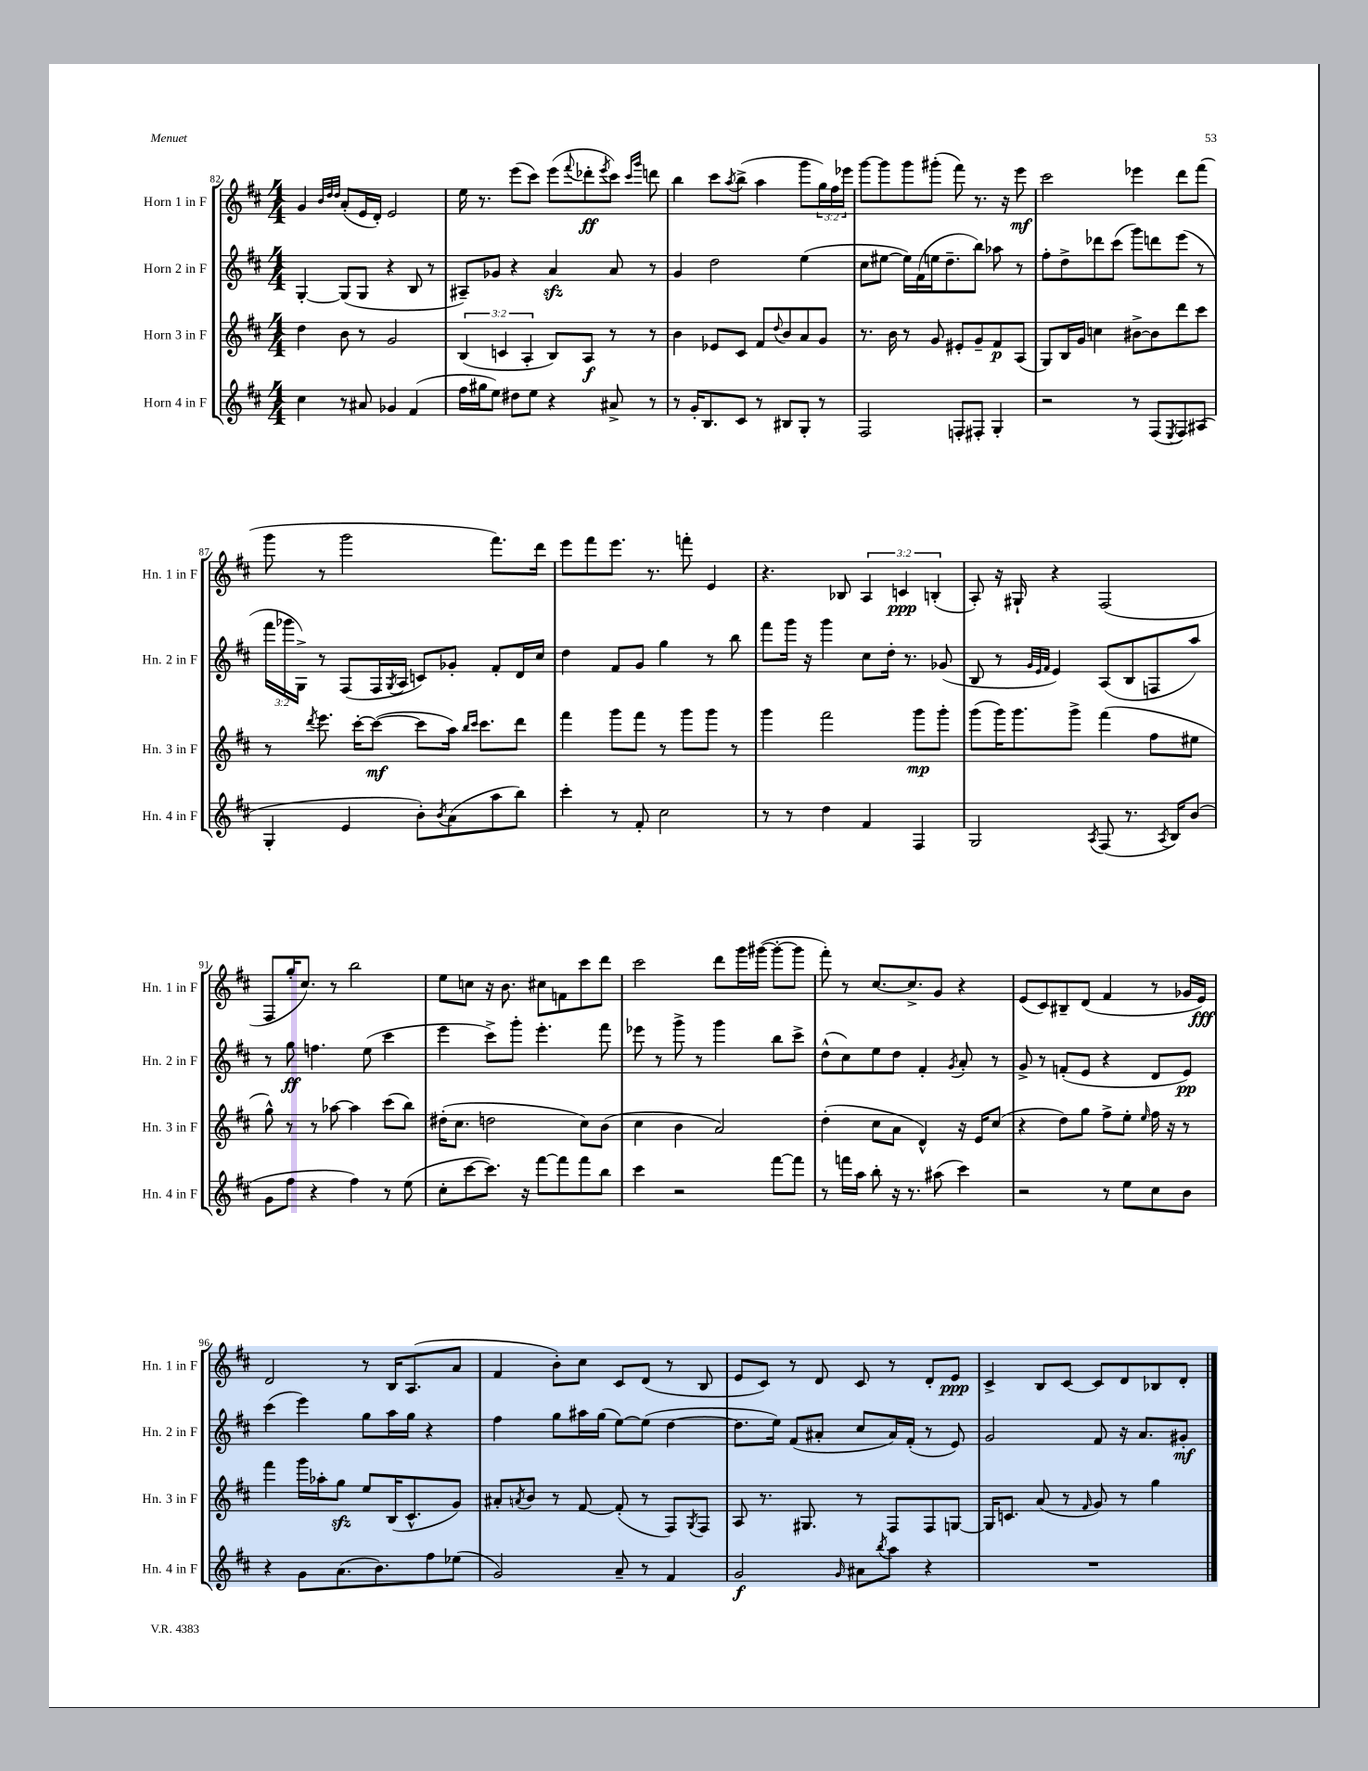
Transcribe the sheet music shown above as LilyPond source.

<<
\new StaffGroup <<
\new Staff = "s0" \with { instrumentName = "Horn 1 in F" shortInstrumentName = "Hn. 1 in F" } {
    \clef treble \key d \major \numericTimeSignature \time 4/4 \override Staff.TupletNumber.text = #tuplet-number::calc-fraction-text
    g'4 \grace { b'32 d''32 d''32 } a'8-.( e'16 d'16-.) e'2 |
    e''16 r8. e'''8( cis'''8) e'''8( \appoggiatura { fis'''8 } des'''8-.\ff \acciaccatura { e'''8 } cis'''8) \grace { cis'''16 g'''16 } d'''8 |
    b''4 cis'''8 \acciaccatura { a''8 } b''8->( a''4 g'''8 \tuplet 3/2 { g''16) fis''16 ees'''16 } |
    g'''8~ g'''8 g'''8 gis'''8-.( fis'''8) r8. r16 e'''8\mf |
    cis'''2 ees'''4 d'''8 fis'''8( |
    g'''8 r8 g'''2 fis'''8.) d'''16 |
    e'''8 fis'''8 e'''8. r8. f'''8-. e'4 |
    r4. bes8 \tuplet 3/2 { a4 c'4\ppp b4-.( } |
    a8-.) r16 gis16-! r4 fis2( |
    fis8 g''16-. cis''8.) r8 b''2 |
    e''8 c''8 r16 b'8. cis''8 f'8 cis'''8 d'''8 |
    cis'''2 d'''8 g'''16 gis'''16~( gis'''8~-. gis'''8 |
    fis'''8-.) r8 cis''8.~ cis''8.-> g'8 r4 |
    e'8( cis'8) bis8-- d'8( fis'4 r8 ges'16 e'16\fff) |
    d'2 r8 b16 a8.( a'8 |
    fis'4 b'8-.) cis''8 cis'8 d'8( r8 b8 |
    e'8 cis'8) r8 d'8 cis'8 r8 d'8-. e'8\ppp |
    cis'4-> b8 cis'8~ cis'8 d'8 bes8 d'8-. \bar "|." |
}
\new Staff = "s1" \with { instrumentName = "Horn 2 in F" shortInstrumentName = "Hn. 2 in F" } {
    \clef treble \key d \major \numericTimeSignature \time 4/4 \override Staff.TupletNumber.text = #tuplet-number::calc-fraction-text
    g4~-. g8( g8 r4 b8 r8 |
    ais8--) ges'8 r4 a'4\sfz a'8 r8 |
    g'4 d''2 e''4( |
    cis''8 eis''8~ eis''16) fis'16( e''16 d''8.-- b''8) aes''8 r8 |
    fis''8-. d''8-> des'''8 cis'''8( g'''8) d'''8 e'''8( r8 |
    \tuplet 3/2 { fis'''16 ges'''16 g16->) } r8 fis8( fis16 \acciaccatura { g8 } a16 c'8) ges'8-. fis'8-. d'16 cis''16 |
    d''4 fis'8 g'8 g''4 r8 b''8 |
    fis'''8 g'''16 r16 g'''4 cis''8 d''16-. r8. ges'8( |
    b8 r8 \grace { g'32 e'32 fis'32 } e'4) a8( b8 f8 a''8) |
    r8 g''8\ff f''4. e''8( cis'''4 |
    e'''4 cis'''8->) g'''8-. e'''4.-. fis'''8 |
    ees'''8 r8 g'''8-> r8 g'''4 b''8 cis'''8-> |
    d''8-^( cis''8) e''8 d''8 fis'4-. \acciaccatura { g'8 } a'8-. r8 |
    g'8-> r8 f'8-.( e'8 r4 d'8 e'8\pp) |
    cis'''4( e'''4) g''8 a''16 g''16 r4 |
    fis''4 g''8 ais''16 g''16( e''8~) e''8( d''4~ |
    d''8. e''16) fis'8( ais'8-. cis''8 ais'16) fis'16-.( r8 e'8) |
    g'2 fis'8 r16 a'8. gis'8-.\mf \bar "|." |
}
\new Staff = "s2" \with { instrumentName = "Horn 3 in F" shortInstrumentName = "Hn. 3 in F" } {
    \clef treble \key d \major \numericTimeSignature \time 4/4 \override Staff.TupletNumber.text = #tuplet-number::calc-fraction-text
    d''4 b'8 r8 g'2 |
    \tuplet 3/2 { b4( c'4 a4-. } b8) a8\f r8 r8 |
    b'4 ees'8 cis'8 fis'8 \appoggiatura { d''8 } b'8 a'8 g'8 |
    r8. b'16 r8 g'8 eis'8-. g'8-- fis'8\p a8( |
    g8) b16 g'16 c''4 bis'8~-> bis'8 d'''8 cis'''8 |
    r8 \acciaccatura { d'''8 } e'''8. cis'''16~-. cis'''8~\mf( cis'''8 a''16) \grace { b''16 cis'''16 } cis'''8. d'''8 |
    fis'''4 g'''8 fis'''8 r8 g'''8 g'''8 r8 |
    g'''4 fis'''2 g'''8\mp g'''8-. |
    g'''8( g'''16) g'''8. g'''8-> fis'''4( fis''8 eis''8 |
    g''8-^) r8 r8 aes''8~ aes''4 cis'''8( b''8) |
    dis''16-.( cis''8. d''2 cis''8) b'8( |
    cis''4 b'4 a'2) |
    d''4-.( cis''8 a'8 d'4-^) r16 e'16 cis''8( |
    r4 d''8) g''8 fis''8-> e''8-. \grace { e''16 } fis''16 r16 r8 |
    fis'''4 g'''16 aes''16-. g''8\sfz e''8 b16( cis'8.-^ g'8) |
    ais'8-. \acciaccatura { a'8 } b'8 r8 fis'8~ fis'8-.( r8 fis8) \acciaccatura { g8 } fis8 |
    a8 r8. gis8. r8 fis8 fis8 g8~ |
    g16 c'8. a'8( r8 \grace { fis'16 } g'8) r8 g''4 \bar "|." |
}
\new Staff = "s3" \with { instrumentName = "Horn 4 in F" shortInstrumentName = "Hn. 4 in F" } {
    \clef treble \key d \major \numericTimeSignature \time 4/4
    cis''4 r8 ais'8 ges'4 fis'4( |
    fis''16 gis''16 e''8) dis''8 e''8 r4 ais'8-> r8 |
    r8 g'16-. b8. cis'8 r8 bis8 g8-. r8 |
    fis2 f8-. fis8-. g4-. |
    r2 r8 fis8( \acciaccatura { e8 } fis8) ais8( |
    g4-. e'4 b'8-.) \acciaccatura { b'8 } a'8( a''8 b''8) |
    cis'''4-. r8 fis'8-. cis''2 |
    r8 r8 d''4 fis'4 fis4 |
    g2 \acciaccatura { a8 } fis8( r8. \acciaccatura { a8 } b16) b'8( |
    g'8 fis''8 r4 fis''4) r8 e''8( |
    cis''8-. cis'''8~ cis'''8.) r16 fis'''8~ fis'''8 fis'''8 b''8 |
    cis'''4 r2 fis'''8~ fis'''8 |
    r8 f'''16 a''16 b''8-. r16 r8. ais''8( cis'''4) |
    r2 r8 e''8 cis''8 b'8 |
    r4 g'8 a'8.( b'8.) fis''8 ees''8( |
    g'2) a'8-- r8 fis'4 |
    g'2\f \grace { g'16 } ais'8 \acciaccatura { b''8 } a''8 r4 |
    R1 \bar "|." |
}
>>
>>
\layout { \context { \Score currentBarNumber = #82 } }
